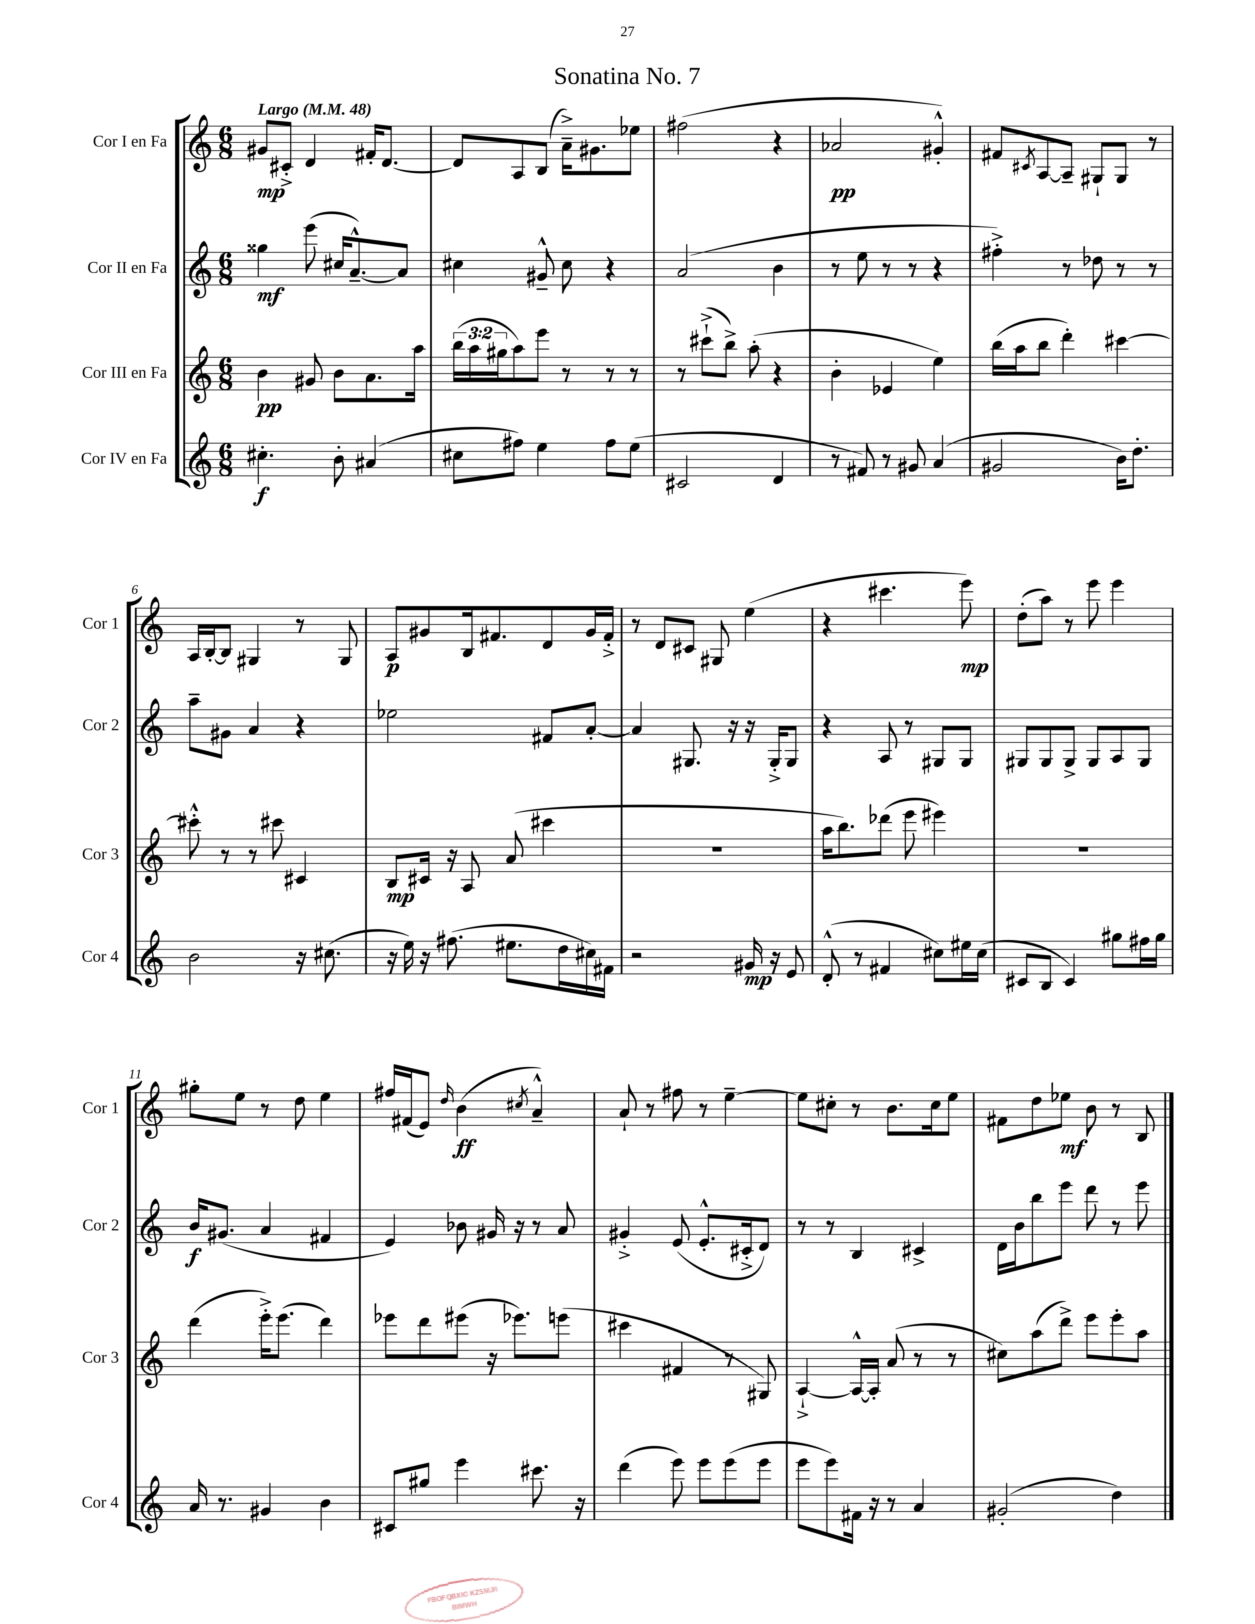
\header { title = "Sonatina No. 7" }
<<
\new StaffGroup <<
\new Staff = "s0" \with { instrumentName = "Cor I en Fa" shortInstrumentName = "Cor 1" } {
    \clef treble \key c \major \numericTimeSignature \time 6/8 \tempo "Largo" 4 = 48
    gis'8\mp cis'8-.-> d'4 fis'16-. d'8.~ |
    d'8 a8 b8( a'16--->) gis'8. ees''8 |
    fis''2( r4 |
    aes'2\pp gis'4-.-^) |
    fis'8 \acciaccatura { cis'8 } a8~ a8-- gis8-! gis8 r8 |
    a16 b16~-. b8 gis4 r8 gis8 |
    a8\p gis'8 b16 fis'8. d'8 gis'16 fis'16-.-> |
    r8 d'8 cis'8 gis8 e''4( |
    r4 cis'''4. e'''8\mp) |
    d''8-.( a''8) r8 e'''8 e'''4 |
    gis''8-. e''8 r8 d''8 e''4 |
    fis''16 fis'16( e'8) \grace { d''16 } b'4\ff( \acciaccatura { cis''8 } a'4---^) |
    a'8-! r8 fis''8 r8 e''4~-- |
    e''8 cis''8-. r8 b'8. cis''16 e''8 |
    fis'8 d''8 ees''8\mf b'8 r8 b8 \bar "|." |
}
\new Staff = "s1" \with { instrumentName = "Cor II en Fa" shortInstrumentName = "Cor 2" } {
    \clef treble \key c \major \numericTimeSignature \time 6/8
    gisis''4\mf e'''8( cis''16 a'8.~---^) a'8 |
    cis''4 gis'8---^ cis''8 r4 |
    a'2( b'4 |
    r8 e''8 r8 r8 r4 |
    fis''4-.->) r8 des''8 r8 r8 |
    a''8-- gis'8 a'4 r4 |
    ees''2 fis'8 a'8~-. |
    a'4 gis8. r16 r16 gis16-.-> gis8 |
    r4 a8 r8 gis8 gis8 |
    gis8 gis8 gis8-> gis8 a8 gis8 |
    b'16\f gis'8.( a'4 fis'4 |
    e'4) bes'8 gis'16 r16 r8 a'8 |
    gis'4-.-> e'8( e'8.-.-^ cis'16-.-> d'8) |
    r8 r8 b4 cis'4-> |
    d'16 b'16 b''8 e'''8 d'''8 r8 e'''8 \bar "|." |
}
\new Staff = "s2" \with { instrumentName = "Cor III en Fa" shortInstrumentName = "Cor 3" } {
    \clef treble \key c \major \numericTimeSignature \time 6/8 \override Staff.TupletNumber.text = #tuplet-number::calc-fraction-text
    b'4\pp gis'8 b'8 a'8. a''16 |
    \tuplet 3/2 { b''16( a''16 gis''16 } a''8) e'''8 r8 r8 r8 |
    r8 cis'''8-!->( b''8->) a''8-.( r4 |
    b'4-. ees'4 e''4) |
    b''16( a''16 b''8 d'''4-.) cis'''4~ |
    cis'''8-.-^ r8 r8 cis'''8 cis'4 |
    b8\mp cis'16 r16 a8 a'8( cis'''4 |
    R2. |
    a''16 b''8.) des'''8( e'''8 eis'''4) |
    R2. |
    d'''4( e'''16-.->) e'''8.( d'''4) |
    ees'''8 d'''8 eis'''8( r16 ees'''8.) e'''8( |
    cis'''4 fis'4 r8 gis8) |
    a4~-!-> a16~-^ a16-. a'8( r8 r8 |
    cis''8) a''8( d'''8->) e'''8 e'''8-. a''8 \bar "|." |
}
\new Staff = "s3" \with { instrumentName = "Cor IV en Fa" shortInstrumentName = "Cor 4" } {
    \clef treble \key c \major \numericTimeSignature \time 6/8
    cis''4.-.\f b'8-. ais'4( |
    cis''8 fis''8) e''4 fis''8 e''8( |
    cis'2 d'4 |
    r8 fis'8) r8 gis'8 a'4( |
    gis'2 b'16) d''8.-. |
    b'2 r16 cis''8.( |
    r16 e''16) r16 fis''8.( eis''8. d''16 cis''16) fis'16 |
    r2 gis'16\mp r16 e'8 |
    d'8-.-^( r8 fis'4 cis''8) eis''16 cis''16( |
    cis'8 b8 cis'4) gis''8 fis''16 gis''16 |
    a'16 r8. gis'4 b'4 |
    cis'8 gis''8 e'''4 cis'''8. r16 |
    d'''4( e'''8) e'''8 e'''8( e'''8 |
    e'''8 e'''8) fis'16 r16 r8 a'4 |
    gis'2-.( d''4) \bar "|." |
}
>>
>>
